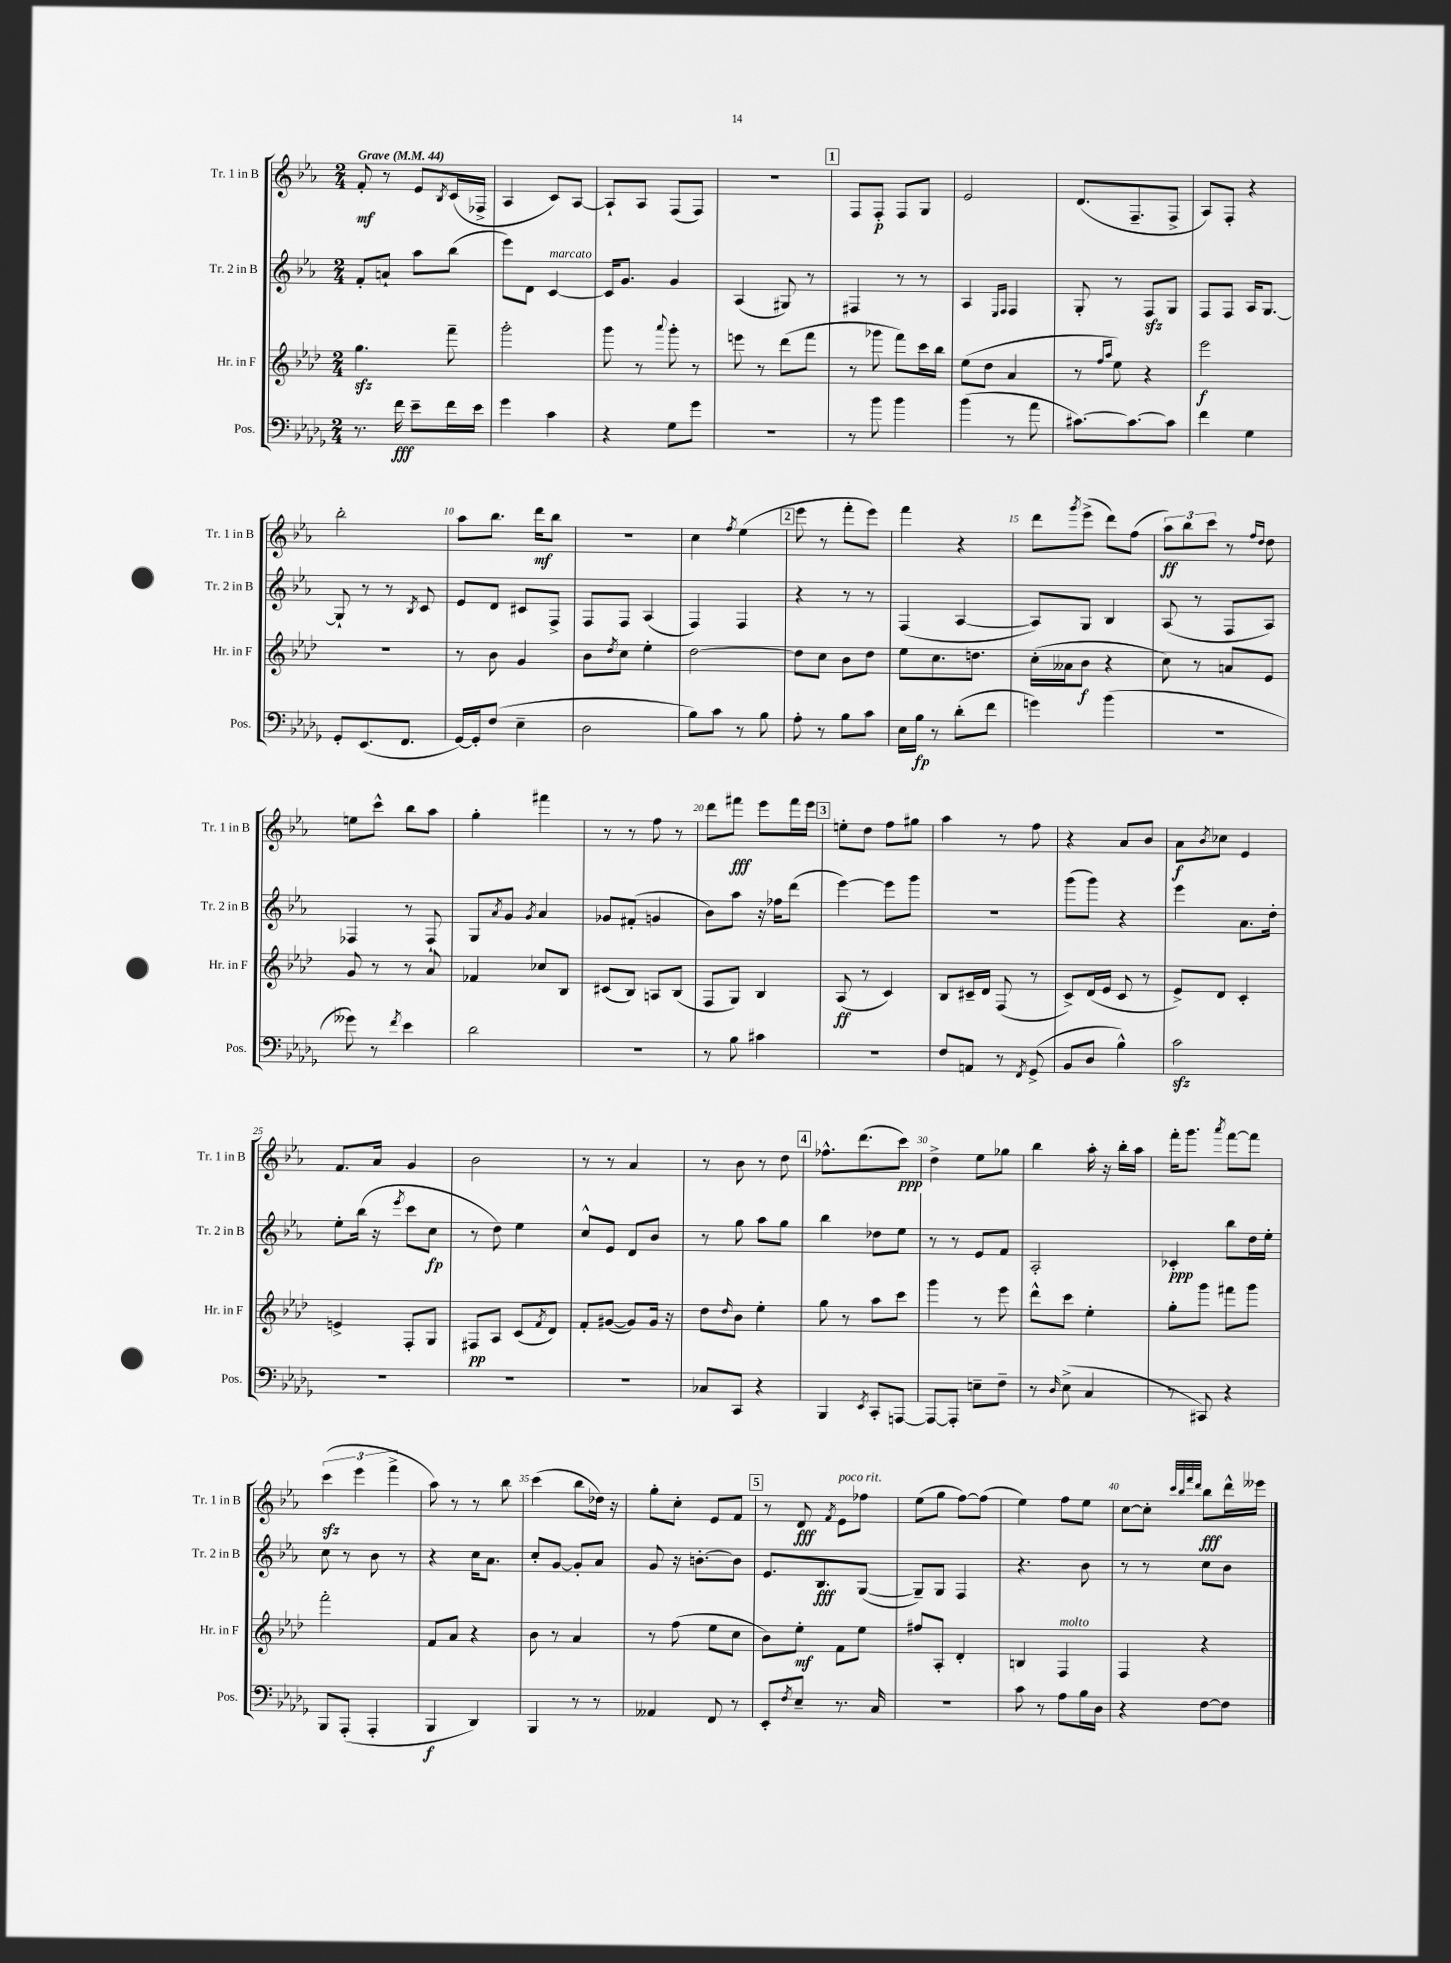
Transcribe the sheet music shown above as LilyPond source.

<<
\new StaffGroup <<
\new Staff = "s0" \with { instrumentName = "Tr. 1 in B" shortInstrumentName = "Tr. 1 in B" } {
    \clef treble \key ees \major \numericTimeSignature \time 2/4 \tempo "Grave" 4 = 44
    f'8-.\mf r8 ees'8 \acciaccatura { bes8 } c'16( fes16-> |
    aes4 c'8) aes8~ |
    aes8-! aes8 f8( f8) |
    R2 |
    \mark \markup { \box "1" } f8 f8-.\p f8 g8 |
    ees'2 |
    d'8.( f8.-- f8-> |
    aes8) f8-. r4 |
    bes''2-. |
    aes''8 bes''8. d'''16\mf bes''8 |
    R2 |
    c''4 \acciaccatura { f''8 } ees''4( |
    \mark \markup { \box "2" } ees'''8 r8 f'''8-. ees'''8) |
    f'''4 r4 |
    d'''8 \acciaccatura { g'''8 } ees'''8->( d'''8) f''8( |
    \tuplet 3/2 { aes''8\ff) bes''8 c'''8 } r8 \grace { f''16 d''16 } d''8 |
    e''8 c'''8-^ bes''8 aes''8 |
    g''4-. fis'''4 |
    r8 r8 f''8 r8 |
    d'''8 fis'''8\fff ees'''8 fis'''16 ees'''16 |
    \mark \markup { \box "3" } e''8-. d''8 f''8 gis''8 |
    aes''4 r8 f''8 |
    r4 aes'8 bes'8 |
    aes'8\f \acciaccatura { bes'8 } ces''8 ees'4 |
    f'8. aes'16 g'4 |
    bes'2 |
    r8 r8 aes'4 |
    r8 bes'8 r8 d''8 |
    \mark \markup { \box "4" } fes''8.-^ d'''8.( c'''8\ppp) |
    d''4-> ees''8 ges''8 |
    bes''4 aes''16-. r16 bes''16-. aes''16 |
    f'''16-. g'''8. \acciaccatura { aes'''8 } f'''8~ f'''8 |
    \tuplet 3/2 { c'''4\sfz( ees'''4 f'''4-> } |
    aes''8) r8 r8 bes''8 |
    c'''4( bes''8 des''16) r16 |
    g''8-. c''8-. ees'8 f'8 |
    \mark \markup { \box "5" } r8 d'8\fff \acciaccatura { f'8 } ees'8^\markup { \italic "poco rit." } fes''8 |
    ees''8( g''8 f''8~) f''8( |
    ees''4) f''8 ees''8 |
    c''8~ c''8-. \grace { c'''32 bes''32 f'''32 d'''32 } bes''8\fff d'''16-^ eeses'''16 \bar "|." |
}
\new Staff = "s1" \with { instrumentName = "Tr. 2 in B" shortInstrumentName = "Tr. 2 in B" } {
    \clef treble \key ees \major \numericTimeSignature \time 2/4
    f'8-. a'8-! aes''8 bes''8( |
    ees'''8) d'8 c'4~^\markup { \italic "marcato" } |
    c'16 g'8. g'4 |
    aes4( gis8) r8 |
    \mark \markup { \box "1" } fis4 r8 r8 |
    aes4 \grace { ees16 f16 } f4 |
    g8-. r8 f8\sfz g8 |
    f8 f8 aes16 g8.~ |
    g8-! r8 r8 \acciaccatura { bes8 } c'8 |
    ees'8 d'8 cis'8 f8-> |
    f8 f8 aes4( |
    f4) f4 |
    \mark \markup { \box "2" } r4 r8 r8 |
    f4( aes4~ |
    aes8) g8 bes4 |
    aes8( r8 f8 aes8) |
    fes4 r8 fes8-! |
    g8 \acciaccatura { aes'8 } g'8 \acciaccatura { g'8 } aes'4 |
    ges'8 fis'8-.( g'4 |
    bes'8) aes''8 r16 fes''16 d'''8( |
    \mark \markup { \box "3" } ees'''4~) ees'''8 g'''8 |
    r2 |
    g'''8( g'''8) r4 |
    ees'''4 aes'8. d''16-. |
    ees''8-. bes''16( r16 \acciaccatura { ees'''8 } c'''8 c''8\fp |
    r8 d''8) ees''4 |
    c''8-^ ees'8 d'8 bes'8 |
    r8 g''8 aes''8 g''8 |
    \mark \markup { \box "4" } bes''4 des''8 ees''8 |
    r8 r8 ees'8 f'8 |
    aes2-. |
    ces'4-.\ppp bes''8 d''16 ees''16-. |
    c''8 r8 bes'8 r8 |
    r4 c''16 aes'8. |
    c''8-. g'8~ g'8-. aes'8 |
    g'8 r16 b'8.~-. b'8 |
    \mark \markup { \box "5" } ees'8. bes8.\fff g8~( |
    g8--) g8 f4 |
    r4. bes'8 |
    r8 r8 c''8 bes'8 \bar "|." |
}
\new Staff = "s2" \with { instrumentName = "Hr. in F" shortInstrumentName = "Hr. in F" } {
    \clef treble \key aes \major \numericTimeSignature \time 2/4
    g''4.\sfz f'''8-- |
    g'''2-. |
    g'''8 r8 \appoggiatura { aes'''8 } g'''8-. r8 |
    e'''8 r8 des'''8( f'''8 |
    \mark \markup { \box "1" } r8 ges'''8 f'''8) c'''16 bes''16 |
    ees''8( des''8 aes'4 |
    r8 \grace { f''16 aes''16 } ees''8) r4 |
    ees'''2\f |
    r2 |
    r8 bes'8 g'4 |
    bes'8 \acciaccatura { des''8 } c''8 ees''4-. |
    des''2~ |
    \mark \markup { \box "2" } des''8 c''8 bes'8 des''8 |
    ees''8 c''8. d''8. |
    c''16-.( aeses'16 bes'8\f r4 |
    c''8) r8 a'8 ees'8 |
    g'8 r8 r8 aes'8 |
    fes'4 ces''8 bes8 |
    cis'8( bes8) a8 bes8( |
    f8 g8) bes4 |
    \mark \markup { \box "3" } aes8\ff( r8 c'4) |
    bes8 cis'16-- des'16 f8( r8 |
    c'8->) des'16( ees'16 c'8 r8 |
    ees'8->) des'8 c'4-. |
    e'4-> f8-. g8 |
    fis8\pp aes8 c'8( \acciaccatura { f'8 } des'8) |
    f'8-. gis'8~( gis'8) gis'16 r16 |
    des''8 \grace { des''16 } bes'8 ees''4-. |
    \mark \markup { \box "4" } g''8 r8 aes''8 c'''8 |
    g'''4 r8 ees'''8 |
    des'''8-^ c'''8 ees''4-. |
    g''8-. g'''8 fis'''8 g'''8 |
    f'''2-. |
    f'8 aes'8 r4 |
    bes'8 r8 aes'4 |
    r8 f''8( ees''8 c''8 |
    \mark \markup { \box "5" } bes'8) ees''8-.\mf f'8 ees''8 |
    fis''8 aes8-. des'4-. |
    b4 f4^\markup { \italic "molto" } |
    f4 r4 \bar "|." |
}
\new Staff = "s3" \with { instrumentName = "Pos." shortInstrumentName = "Pos." } {
    \clef bass \key des \major \numericTimeSignature \time 2/4
    r8. f'16\fff ees'8-- f'16 ees'16 |
    ges'4 c'4 |
    r4 ges8 ges'8 |
    r2 |
    \mark \markup { \box "1" } r8 bes'8 bes'4 |
    bes'4( r8 aes'8 |
    cis'8.~) cis'8.~ cis'8 |
    f'4 ges4 |
    ges,8-. ees,8.( f,8. |
    ges,16~) ges,16-. f8( ees4-- |
    des2 |
    bes8) c'8 r8 bes8 |
    \mark \markup { \box "2" } aes8-. r8 bes8 c'8 |
    ees16 bes16\fp r8 des'8-.( f'8 |
    g'4) bes'4( |
    R2 |
    geses'8) r8 \acciaccatura { f'8 } ees'4 |
    des'2 |
    R2 |
    r8 bes8 cis'4 |
    \mark \markup { \box "3" } R2 |
    f8 a,8 r8 \acciaccatura { f,8 } ges,8->( |
    bes,8 des8 bes4-^) |
    c'2\sfz |
    R2 |
    R2 |
    R2 |
    ces8 c,8 r4 |
    \mark \markup { \box "4" } bes,,4 \acciaccatura { ees,8 } c,8-. a,,8~ |
    a,,8~ a,,8-. e8-- f8-- |
    r8 \grace { des16 } ees8->( c4 |
    r8 cis,8) r4 |
    bes,,8 aes,,8-.( aes,,4-. |
    bes,,4\f des,4) |
    bes,,4 r8 r8 |
    aeses,4 f,8 r8 |
    \mark \markup { \box "5" } ees,8-. \acciaccatura { f8 } ees8-- r8. c16 |
    R2 |
    c'8 r8 aes8 bes16 des16 |
    r4 f8~ f8 \bar "|." |
}
>>
>>
\layout { \context { \Score \override BarNumber.break-visibility = ##(#f #t #t) barNumberVisibility = #(every-nth-bar-number-visible 5) } }
